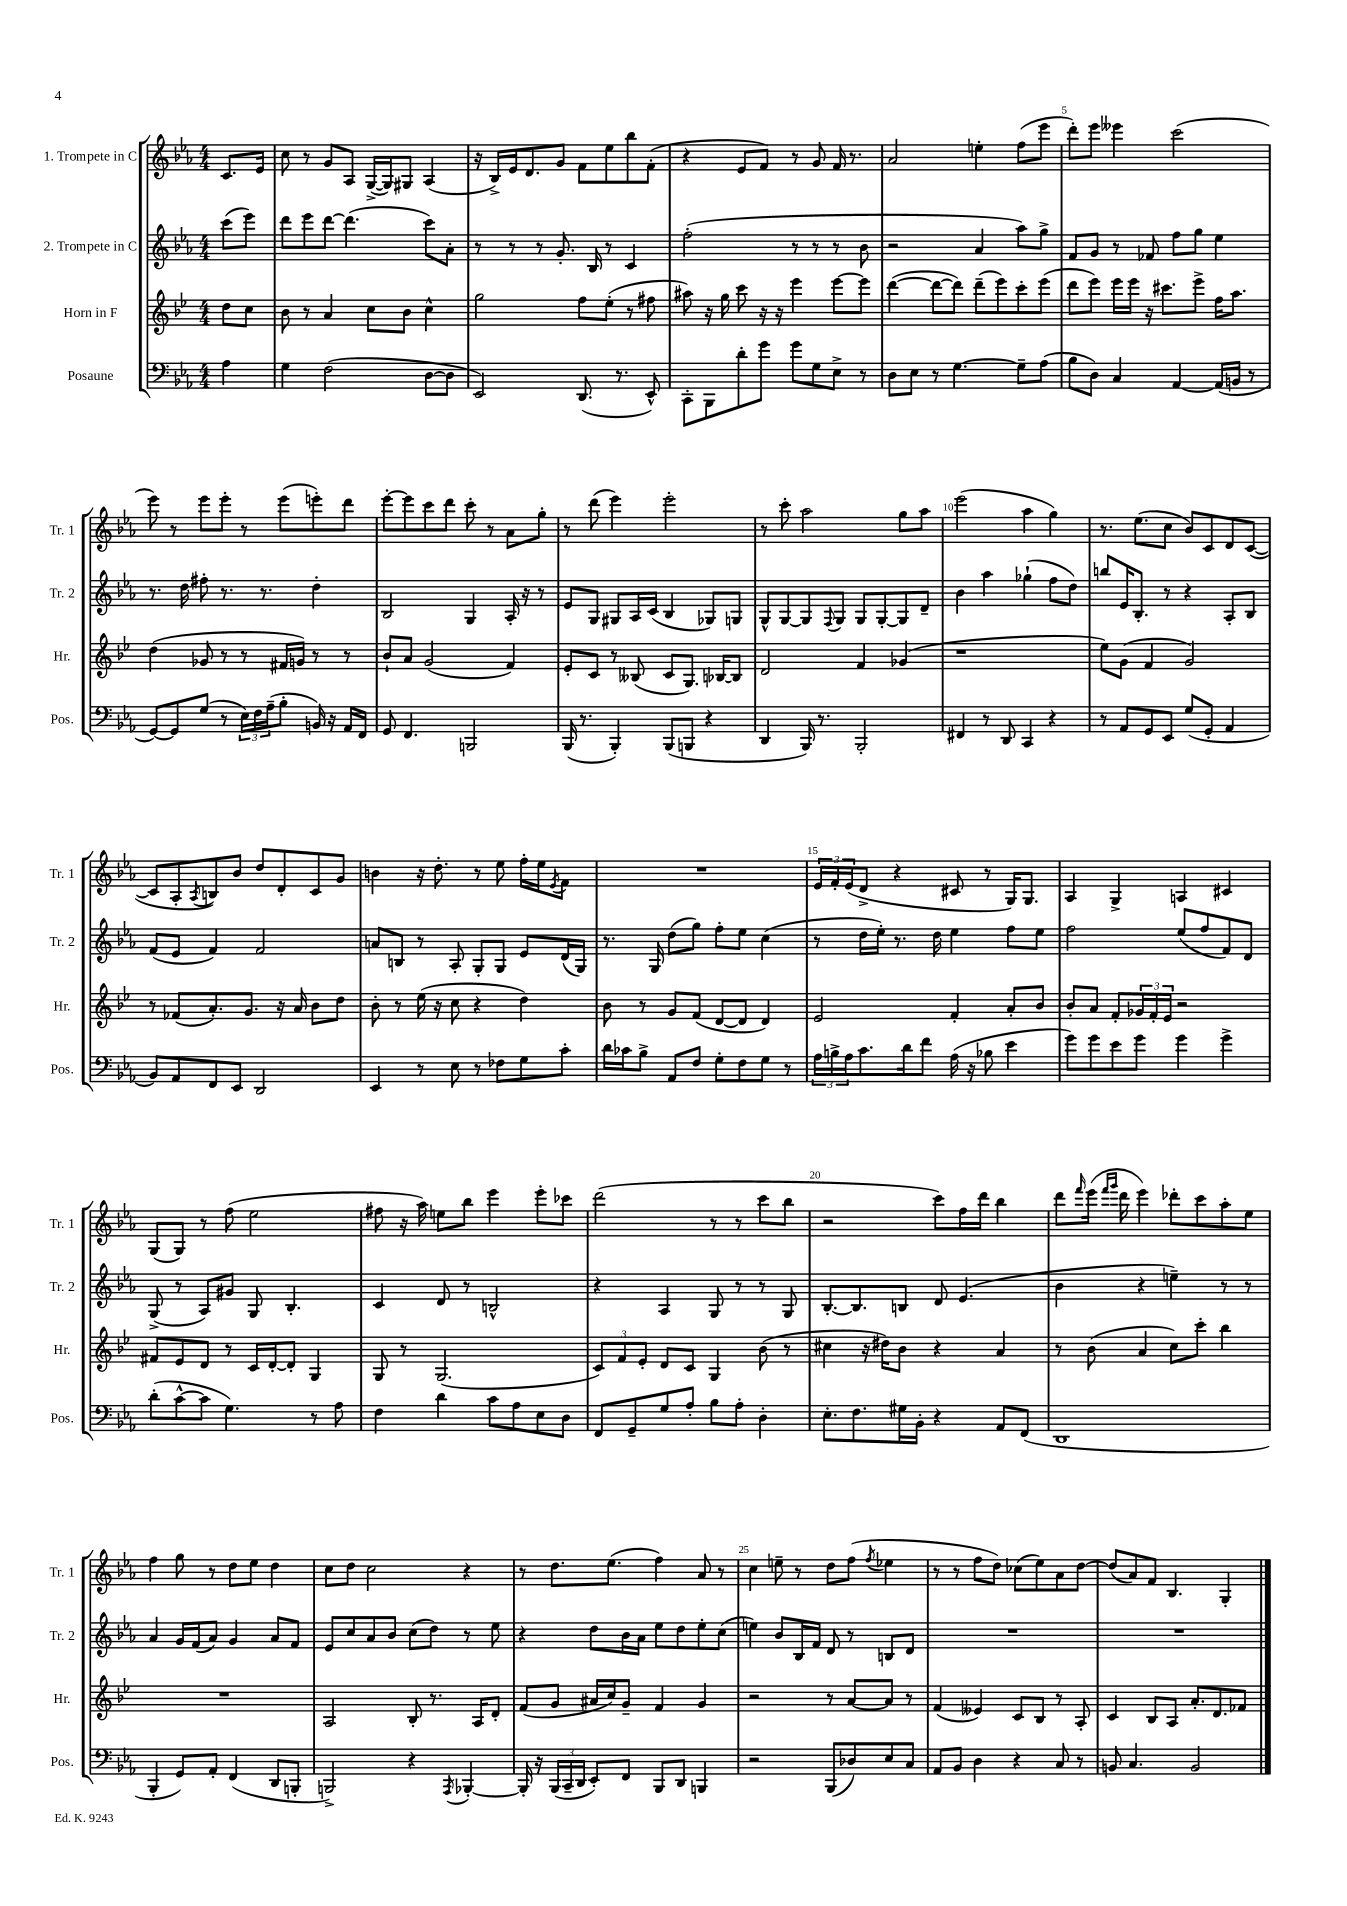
<<
\new StaffGroup <<
\new Staff = "s0" \with { instrumentName = "1. Trompete in C" shortInstrumentName = "Tr. 1" } {
    \clef treble \key ees \major \numericTimeSignature \time 4/4 \partial 4
    c'8. ees'16 |
    c''8 r8 g'8 aes8 g16~->( g16) gis8 aes4( |
    r16 bes16->) ees'16 d'8. g'8 f'8 ees''8 bes''8 f'8-.( |
    r4 ees'8 f'8) r8 g'8 f'16 r8. |
    aes'2 e''4-. f''8( ees'''8 |
    d'''8-.) ees'''8 eeses'''4 c'''2( |
    ees'''8) r8 ees'''8 ees'''8-. r8 ees'''8( e'''8-.) d'''8 |
    ees'''8~-. ees'''8 c'''8 d'''8 c'''8-. r8 aes'8 g''8-. |
    r8 d'''8( ees'''4) ees'''2-. |
    r8 c'''8-. aes''2 g''8 aes''8 |
    ees'''2( aes''4 g''4) |
    r8. ees''8.( c''8 bes'8) c'8 d'8 c'8~( |
    c'8 aes8-. \acciaccatura { aes8 } b8) bes'8 d''8 d'8-. c'8 g'8 |
    b'4 r16 d''8.-. r8 ees''8 f''16-. ees''16 \acciaccatura { ees'8 } f'8 |
    R1 |
    \tuplet 3/2 { ees'16 f'16-. ees'16( } d'8-> r4 cis'8 r8 g16) g8. |
    aes4 g4-> a4 cis'4 |
    g8( g8) r8 f''8( ees''2 |
    fis''8 r16 aes''16) e''8 bes''8 ees'''4 ees'''8-. ces'''8 |
    d'''2( r8 r8 c'''8 bes''8 |
    r2 c'''8) f''16 d'''16 bes''4 |
    d'''8 \grace { f'''16 } ees'''16( \grace { f'''16 g'''16 } d'''16 ees'''4) des'''8-. c'''8 aes''8-. ees''8 |
    f''4 g''8 r8 d''8 ees''8 d''4 |
    c''8 d''8 c''2 r4 |
    r8 d''8. ees''8.( f''4) aes'8 r8 |
    c''4 e''8-- r8 d''8 f''8( \acciaccatura { f''8 } ees''4 |
    r8 r8 f''8 d''8) ces''8( ees''8) aes'8 d''8~ |
    d''8( aes'8) f'8 bes4. g4-. \bar "|." |
}
\new Staff = "s1" \with { instrumentName = "2. Trompete in C" shortInstrumentName = "Tr. 2" } {
    \clef treble \key ees \major \numericTimeSignature \time 4/4 \partial 4
    c'''8( ees'''8) |
    d'''8 ees'''8 d'''8~ d'''4.( c'''8) aes'8-. |
    r8 r8 r8 g'8.-. bes16 r8 c'4 |
    f''2-.( r8 r8 r8 bes'8 |
    r2 aes'4 aes''8) g''8-> |
    f'8 g'8 r8 fes'8 f''8 g''8 ees''4 |
    r8. d''16 fis''8-. r8. r8. d''4-. |
    bes2 g4 aes16-. r16 r8 |
    ees'8 g8 gis8 aes16 c'16( bes4 ges8) g8 |
    g8-^ g8~ g8 \appoggiatura { f8 } g8 g8 g8~-. g8 d'8-- |
    bes'4 aes''4 ges''4-!( f''8 d''8) |
    b''8 ees'16 bes8.-. r8 r4 aes8-. bes8 |
    f'8( ees'8 f'4) f'2 |
    a'8 b8 r8 aes8-. g8-. g8 ees'8 d'16( g16) |
    r8. g16 d''8( g''8) f''8-. ees''8 c''4( |
    r8 d''16 ees''16-.) r8. d''16 ees''4 f''8 ees''8 |
    f''2 ees''8( f''8 f'8) d'8 |
    g8->( r8 aes8) gis'8 g8 bes4.-. |
    c'4 d'8 r8 b2-^ |
    r4 aes4 g8 r8 r8 g8 |
    bes8.~-. bes8. b8 d'8 ees'4.( |
    bes'4 r4 e''4--) r8 r8 |
    aes'4 g'16 f'16( aes'8) g'4 aes'8 f'8 |
    ees'8 c''8 aes'8 bes'8 c''8( d''8) r8 ees''8 |
    r4 d''8 bes'16 aes'16 ees''8 d''8 ees''8-. c''8( |
    e''4) bes'8 bes16 f'16 d'8 r8 b8 d'8 |
    R1 |
    R1 \bar "|." |
}
\new Staff = "s2" \with { instrumentName = "Horn in F" shortInstrumentName = "Hr." } {
    \clef treble \key bes \major \numericTimeSignature \time 4/4 \partial 4
    d''8 c''8 |
    bes'8 r8 a'4 c''8 bes'8 c''4-^ |
    g''2 f''8 ees''8-.( r8 fis''8 |
    ais''8) r16 g''16 c'''8 r16 r16 ees'''4 ees'''8~ ees'''8 |
    d'''4~( d'''8~ d'''8) d'''8--( ees'''8) c'''8-. ees'''8( |
    d'''8 ees'''8) ees'''16 ees'''16 r16 cis'''8. ees'''8-> f''16 a''8. |
    d''4( ges'8 r8 r8 fis'16 g'16) r8 r8 |
    bes'8-! a'8 g'2( f'4) |
    ees'8-. c'8 r8 beses8( c'8 g8.) bes16~ bes8 |
    d'2 f'4 ges'4( |
    r1 |
    ees''8) g'8( f'4 g'2) |
    r8 fes'8( a'8.-.) g'8. r16 a'16 bes'8 d''8 |
    bes'8-. r8 ees''16( r16 c''8 r4 d''4) |
    bes'8 r8 g'8 f'8( d'8~ d'8 d'4) |
    ees'2 f'4-. a'8-. bes'8 |
    bes'8-. a'8 f'8-. \tuplet 3/2 { ges'16 f'16-. ees'16 } r2 |
    fis'8 ees'8 d'8 r8 c'16 d'16~-. d'8-. g4 |
    g8 r8 g2.( |
    \tuplet 3/2 { c'8) f'8 ees'8-. } d'8 c'8 g4 bes'8( r8 |
    cis''4 r16 dis''16) bes'8 r4 a'4 |
    r8 bes'8( a'4 c''8) c'''8-. bes''4 |
    R1 |
    a2 bes8-. r8. a16 d'8-. |
    f'8( g'8 ais'16 c''16) g'8-- f'4 g'4 |
    r2 r8 a'8~ a'8 r8 |
    f'4( eeses'4) c'8 bes8 r8 a8-. |
    c'4 bes8 a8 a'8.-. d'8. fes'8 \bar "|." |
}
\new Staff = "s3" \with { instrumentName = "Posaune" shortInstrumentName = "Pos." } {
    \clef bass \key ees \major \numericTimeSignature \time 4/4 \partial 4
    aes4 |
    g4 f2( d8~ d8 |
    ees,2) d,8.( r8. ees,8-^) |
    c,8-. bes,,8 d'8-. g'8 g'8 g8 ees8-> r8 |
    d8 ees8 r8 g4.~ g8-- aes8( |
    bes8 d8) c4 aes,4~ aes,16( b,16 r8 |
    g,8~) g,8 g8( r8 \tuplet 3/2 { ees16) f16 aes16--( } bes8-. b,16) r16 aes,16 f,16 |
    g,8 f,4. b,,2 |
    bes,,16( r8. bes,,4-.) bes,,8( b,,8 r4 |
    d,4 bes,,16) r8. bes,,2-. |
    fis,4 r8 d,8 c,4 r4 |
    r8 aes,8 g,8 ees,8 g8( g,8-. aes,4 |
    bes,8) aes,8 f,8 ees,8 d,2 |
    ees,4 r8 ees8 r8 fes8 g8 c'8-. |
    d'16 ces'16 bes8-> aes,8 f8 g8-. f8 g8 r8 |
    \tuplet 3/2 { aes16 b16-> aes16 } c'8. d'16 f'8 aes16( r16 bes8 ees'4 |
    g'8) g'8 ees'8 g'8 g'4 g'4-> |
    d'8-.( c'8~-^ c'8 g4.) r8 aes8 |
    f4 d'4 c'8 aes8 ees8 d8 |
    f,8 g,8-- g8 aes8-. bes8 aes8-. d4-. |
    ees8.-. f8. gis16 bes,16-. r4 aes,8 f,8( |
    d,1 |
    bes,,4-. g,8) aes,8-. f,4( d,8 b,,8-. |
    b,,2->) r4 \acciaccatura { aes,,8 } bes,,4~-. |
    bes,,16-. r16 \tuplet 3/2 { bes,,16( c,16-- d,16 } ees,8-.) f,8 bes,,8 d,8 b,,4 |
    r2 bes,,8( des8) ees8 c8 |
    aes,8 bes,8 d4 r4 c8 r8 |
    b,8 c4. b,2 \bar "|." |
}
>>
>>
\layout { \context { \Score \override BarNumber.break-visibility = ##(#f #t #t) barNumberVisibility = #(every-nth-bar-number-visible 5) } }
